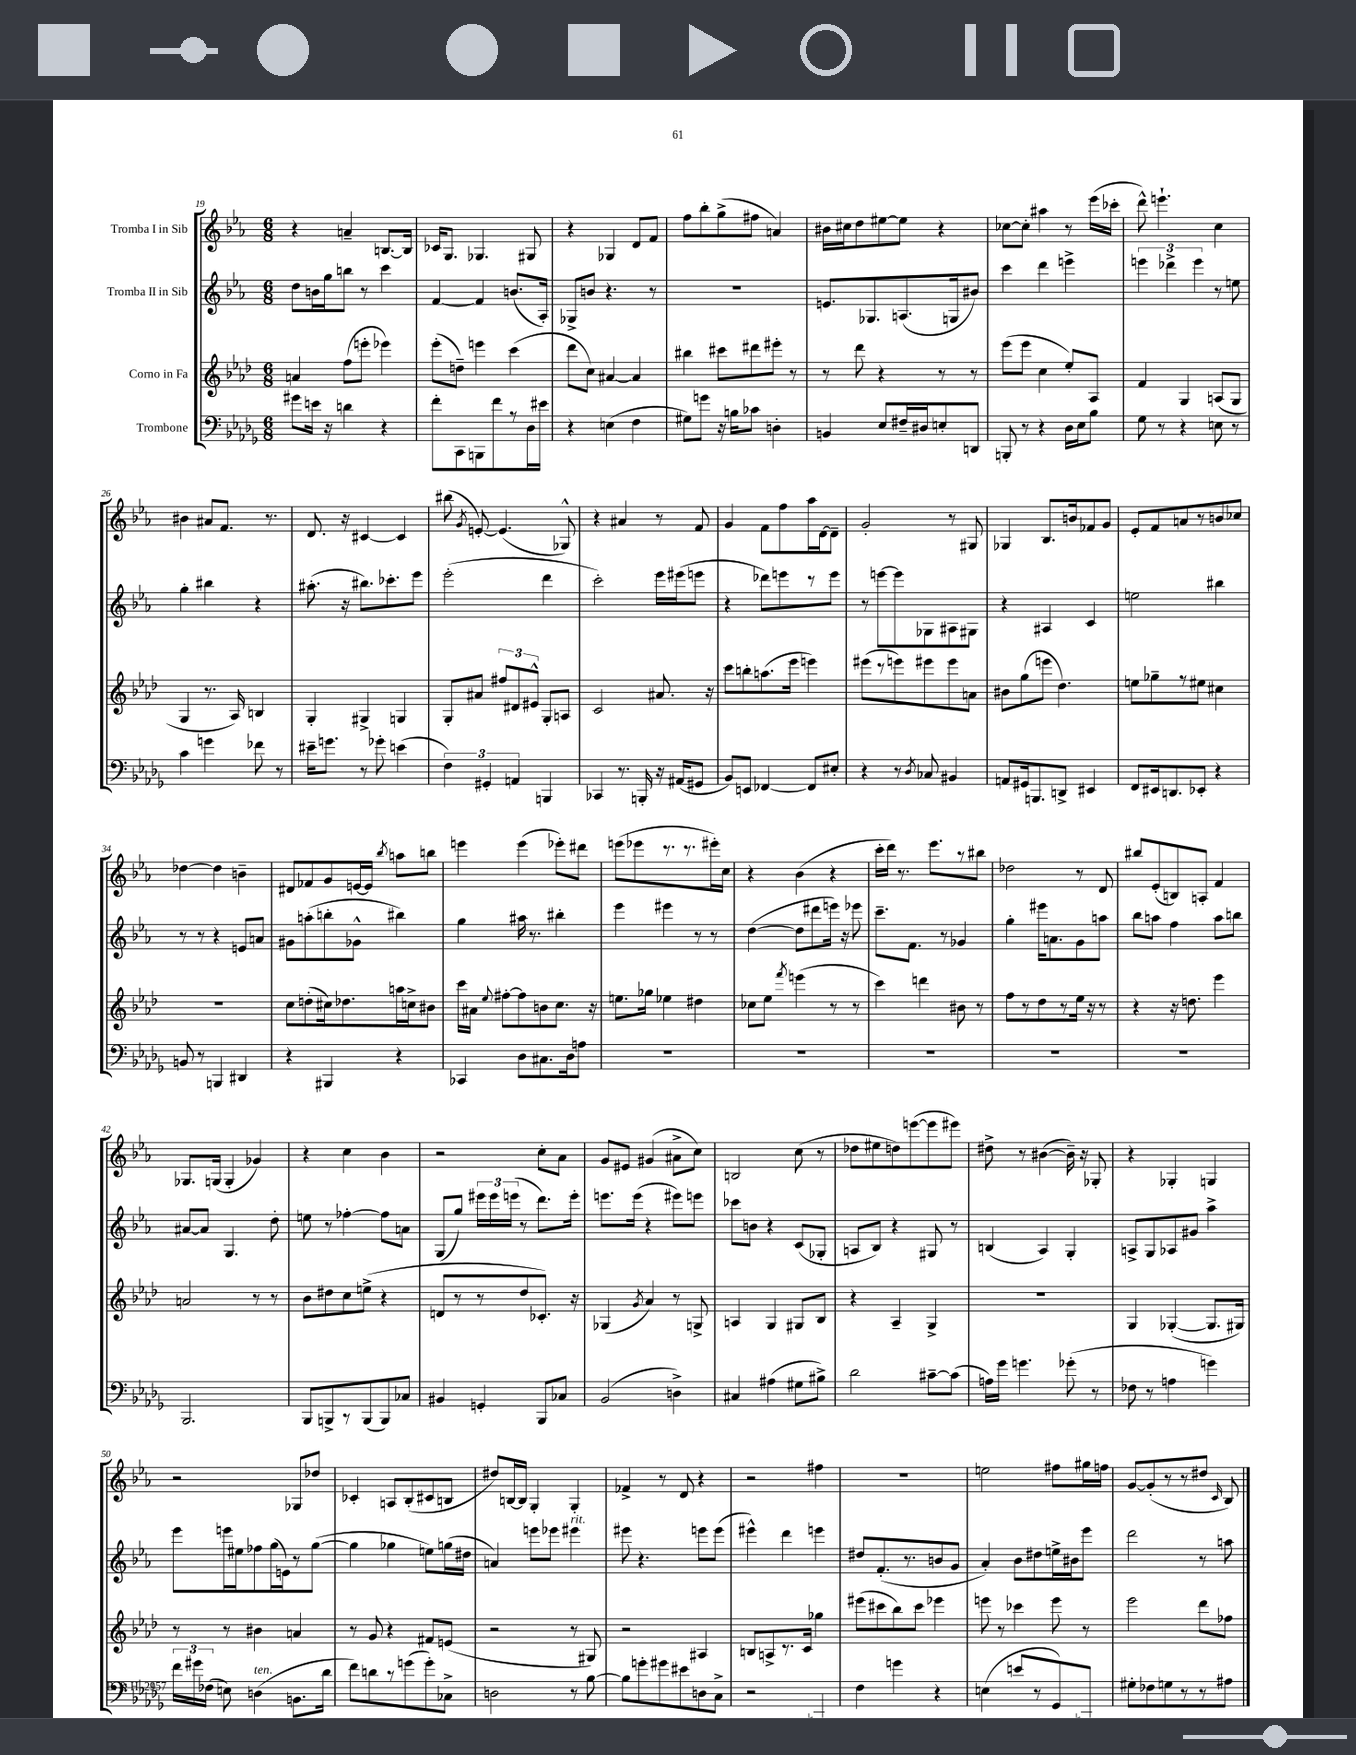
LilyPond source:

<<
\new StaffGroup <<
\new Staff = "s0" \with { instrumentName = "Tromba I in Sib" } {
    \clef treble \key ees \major \numericTimeSignature \time 6/8
    \autoBeamOff r4 a'4-- b8.[~ b16] |
    ces'16[ g8.] ges4. gis8 |
    r4 ges4 d'8[ f'8] |
    f''8[ bes''8-. g''8->( fis''8] a'4) |
    bis'16[ cis''16 d''8 eis''8~ eis''8] r4 |
    ces''8[~ ces''8]-. ais''4 r8 ees'''16[( ces'''16]-. |
    d'''8-^) e'''4.-! c''4 |
    bis'4 ais'8[ f'8.] r8. |
    d'8. r16 cis'4~ cis'4 |
    bis''8( \acciaccatura { g'8 } e'8~-.) e'4.( ges8-^) |
    r4 ais'4 r8 f'8 |
    g'4 f'8[ f''8 aes''16 d'16~ d'8]-- |
    g'2-. r8 gis8 |
    ges4 bes8.[ b'16 fes'8 g'8] |
    ees'8[-. f'8 a'8 r8 b'8 ces''8] |
    des''4~ des''4 b'4-- |
    dis'8[ fes'8 g'8 e'16~ e'16] \acciaccatura { bes''8 } a''8[ b''8] |
    e'''4 e'''4( ees'''8[-.) dis'''8] |
    e'''8[( ees'''8 r8. r8. eis'''16-.) c''16] |
    r4 bes'4( r4 |
    c'''16[-. d'''16]) r8. ees'''8.[ r8 bis''8] |
    des''2 r8 d'8 |
    bis''8[ ees'8-.( b8) a8]-. f'4 |
    ges8.[ g16]( g4-. ges'4) |
    r4 c''4 bes'4 |
    r2 c''8[-. aes'8] |
    g'8[ eis'8] gis'4( ais'8[-> c''8]) |
    b2 c''8( r8 |
    des''8[ eis''8 d''8) e'''8~( e'''8 eis'''8]) |
    dis''8-> r8 bis'4~( bis'16--) r16 ges8-. |
    r4 ges4-. g4 |
    r2 ges8[ des''8] |
    ces'4-. a8[ bes8-.( cis'8 b8] |
    dis''8[) b16~ b16] g4-. g4-. |
    fes'4-> r8 d'8 r4 |
    r2 fis''4 |
    R2. |
    e''2 fis''8[ gis''16 f''16] |
    g'8[~ g'8-.( r8 r8 dis''8] \grace { c'16 } bes8) \bar "|." |
}
\new Staff = "s1" \with { instrumentName = "Tromba II in Sib" } {
    \clef treble \key ees \major \numericTimeSignature \time 6/8
    \autoBeamOff d''8[ b'16 g''16 b''8] r8 c'''4 |
    f'4~ f'4 b'8.[( aes16]-.) |
    ges8[-> b'8] r4. r8 |
    R2. |
    e'8.[ ges8. a8.( g16 bis'8]) |
    c'''4 d'''4 e'''4-> |
    \tuplet 3/2 { e'''4 des'''4-> e'''4 } r8 e''8 |
    g''4-. bis''4 r4 |
    ais''8.-.( r16 bis''8.[) ces'''8.-. ees'''8] |
    ees'''2-.( d'''4 |
    c'''2-.) ees'''16[ eis'''16( e'''8] |
    r4 des'''8[) e'''8 r8 e'''8] |
    r8 e'''8[~ e'''8 ges8 ais8 gis8] |
    r4 ais4 c'4 |
    e''2 bis''4 |
    r8 r8 r4 e'8[ a'8] |
    gis'8[ a''8-.( b''8-. ges'8]-^ bis''4) |
    g''4 ais''16 r8. bis''4-. |
    ees'''4 eis'''4 r8 r8 |
    d''4~( d''8[ dis'''8 e'''16]) r16 ees'''8 |
    c'''8.[-- f'8.] r8 ges'4 |
    g''4-. eis'''16[ a'8. g'8 a''8] |
    bes''8[ a''8] f''4 a''8[ b''8] |
    ais'8[~ ais'8] g4. d''8-. |
    e''8 r8 fes''4~-. fes''8[ a'8] |
    g8[( g''8]) \tuplet 3/2 { eis'''16[ eis'''16 e'''16]( } r8 d'''8.[) e'''16]-. |
    e'''8.[ e'''16]( r4 eis'''8[) e'''8] |
    ces'''8[ b'8] r4 c'8[( ges8]-. |
    a8[ bes8]) r4 gis8 r8 |
    b4( aes4) g4-. |
    a8[-> g8 aes8 gis'8] aes''4-> |
    ees'''8[ e'''16 eis''16 fes''8 g''16( e'16) r8 g''8]~( |
    g''4 ges''4 e''8[) g''16( dis''16] |
    a'4) e'''8[ ees'''8] eis'''4^\markup { \italic "rit." } |
    eis'''8 r4. e'''8[ e'''8]( |
    eis'''4-^) d'''4 e'''4 |
    dis''8[ f'8.-.( r8. b'8 g'8] |
    aes'4-.) bes'8[ dis''8 e''16-> bis'16 ees'''8] |
    d'''2 r8 a''8 \bar "|." |
}
\new Staff = "s2" \with { instrumentName = "Corno in Fa" } {
    \clef treble \key aes \major \numericTimeSignature \time 6/8
    \autoBeamOff a'4 f''8[( e'''8]-. ees'''4) |
    ees'''8[-.( d''8]--) e'''4 c'''4( |
    des'''8[ c''8]) ais'4~ ais'4 |
    bis''4 cis'''8[ dis'''8 eis'''8]-. r8 |
    r8 des'''8 r4 r8 r8 |
    ees'''8[( ees'''8] c''4 ees''8[-.) aes8] |
    f'4 g4 a8[( g8] |
    g4 r8. aes16) b4 |
    g4-. gis4-> g4 |
    g8[-. ais'8] \tuplet 3/2 { fis''8[ dis'8 eis'8]-^ } g8[-. a8] |
    c'2 ais'8. r16 |
    c'''8[ b''8-. a''8.( ees'''16] e'''4) |
    eis'''8[( r8 e'''8) eis'''8 eis'''8 a'8] |
    bis'8[ g''8( e'''8] des''4.) |
    e''8[ ges''8-- r8 eis''8] cis''4 |
    R2. |
    c''8[ d''8-.( cis''16) des''8. a''16 c''16-> bis'8] |
    c'''16[ ais'16] \appoggiatura { ees''8 } fis''8[~-. fis''8 b'8 c''8.] r16 |
    e''8.[ ges''16] ees''4 dis''4 |
    ces''8[ ees''8] \acciaccatura { f'''8 } e'''4( r8 r8 |
    c'''4) d'''4 bis'8 r8 |
    f''8[ r8 des''8 r8 ees''16] r16 r8 |
    r4 r16 d''8. ees'''4 |
    a'2 r8 r8 |
    bes'8[ dis''8 c''8 e''8]->( r4 |
    d'8[ r8 r8 des''8 ces'8.]-.) r16 |
    ges4( \acciaccatura { g'8 } aes'4) r8 g8-> |
    a4 g4 gis8[ bes8] |
    r4 aes4-- g4-> |
    R2. |
    g4 ges4~-.( ges8.[ gis16]) |
    r8 r8 bis'4 a'4 |
    r8 g'8 r4 fis'8[ e'8]( |
    r2 r8 gis8) |
    r2 ais4 |
    b8[ a8-> r8. c'16] ges''4 |
    eis'''8[( cis'''8 bes''8) cis'''8] ees'''4 |
    e'''8 r8 ces'''4 e'''8 r8 |
    ees'''2 des'''8[ fes''8] \bar "|." |
}
\new Staff = "s3" \with { instrumentName = "Trombone" } {
    \clef bass \key des \major \numericTimeSignature \time 6/8
    \autoBeamOff gis'8[ e'16] r16 d'4 r4 |
    f'8[-. c,8 b,,8 f'8 r8 des16 eis'16] |
    r4 e4( f4 |
    gis8[) g'8] r16 b16[ ces'8] d4-. |
    b,4 ees8[ fis16-- dis16 e8-. d,8] |
    b,,8-. r8 r4 des16[ ees16 bes8] |
    ges8 r8 r4 e8 r8 |
    c'4 g'4 fes'8 r8 |
    eis'16[-- g'8.] r8 ges'8-. e'4( |
    \tuplet 3/2 { f4) gis,4-. a,4 } b,,4 |
    ces,4 r8. b,,16-. r16 ais,16[( gis,8] |
    bes,8[) e,8] fes,4~ fes,8[ eis8]-. |
    r4 r8 \acciaccatura { des8 } ces8 bis,4 |
    a,8[ gis,16 b,,8. d,8]-> eis,4 |
    f,8[ eis,16 d,8. ees,8]-. r4 |
    b,8 r8 b,,4 dis,4 |
    r4 bis,,4 r4 |
    ces,4 des8[ cis8. des16 a8] |
    R2. |
    R2. |
    R2. |
    R2. |
    R2. |
    bes,,2. |
    bes,,8[ b,,8-> r8 b,,8( b,,8) ces8] |
    bis,4 g,4-. bes,,8[ ces8] |
    bes,2( d4->) |
    cis4 ais4( gis8[ bis8]->) |
    des'2 cis'8[~-- cis'8]( |
    a16[) ges'16] g'4. ges'8-.( r8 |
    fes8 r8 a4 g'4) |
    \tuplet 3/2 { f'16[ gis'16 fes16]( } e8) d4\>^\markup { \italic "ten." }( b,8.[ des'16] |
    f'8[\!) d'8 r8 g'8( g'8-.) ces8]-> |
    d2 r8 bes8~ |
    bes8[ g'8-. gis'8 eis'8 d8 c8]-> |
    r2 b,,4-. |
    f4 g'4 r4 |
    e4( e'8[ r8 ges,8) b,,8]-. |
    gis8[-. fes8 g8 r8 r8 ais8] \bar "|." |
}
>>
>>
\layout { \context { \Score currentBarNumber = #19 } }
